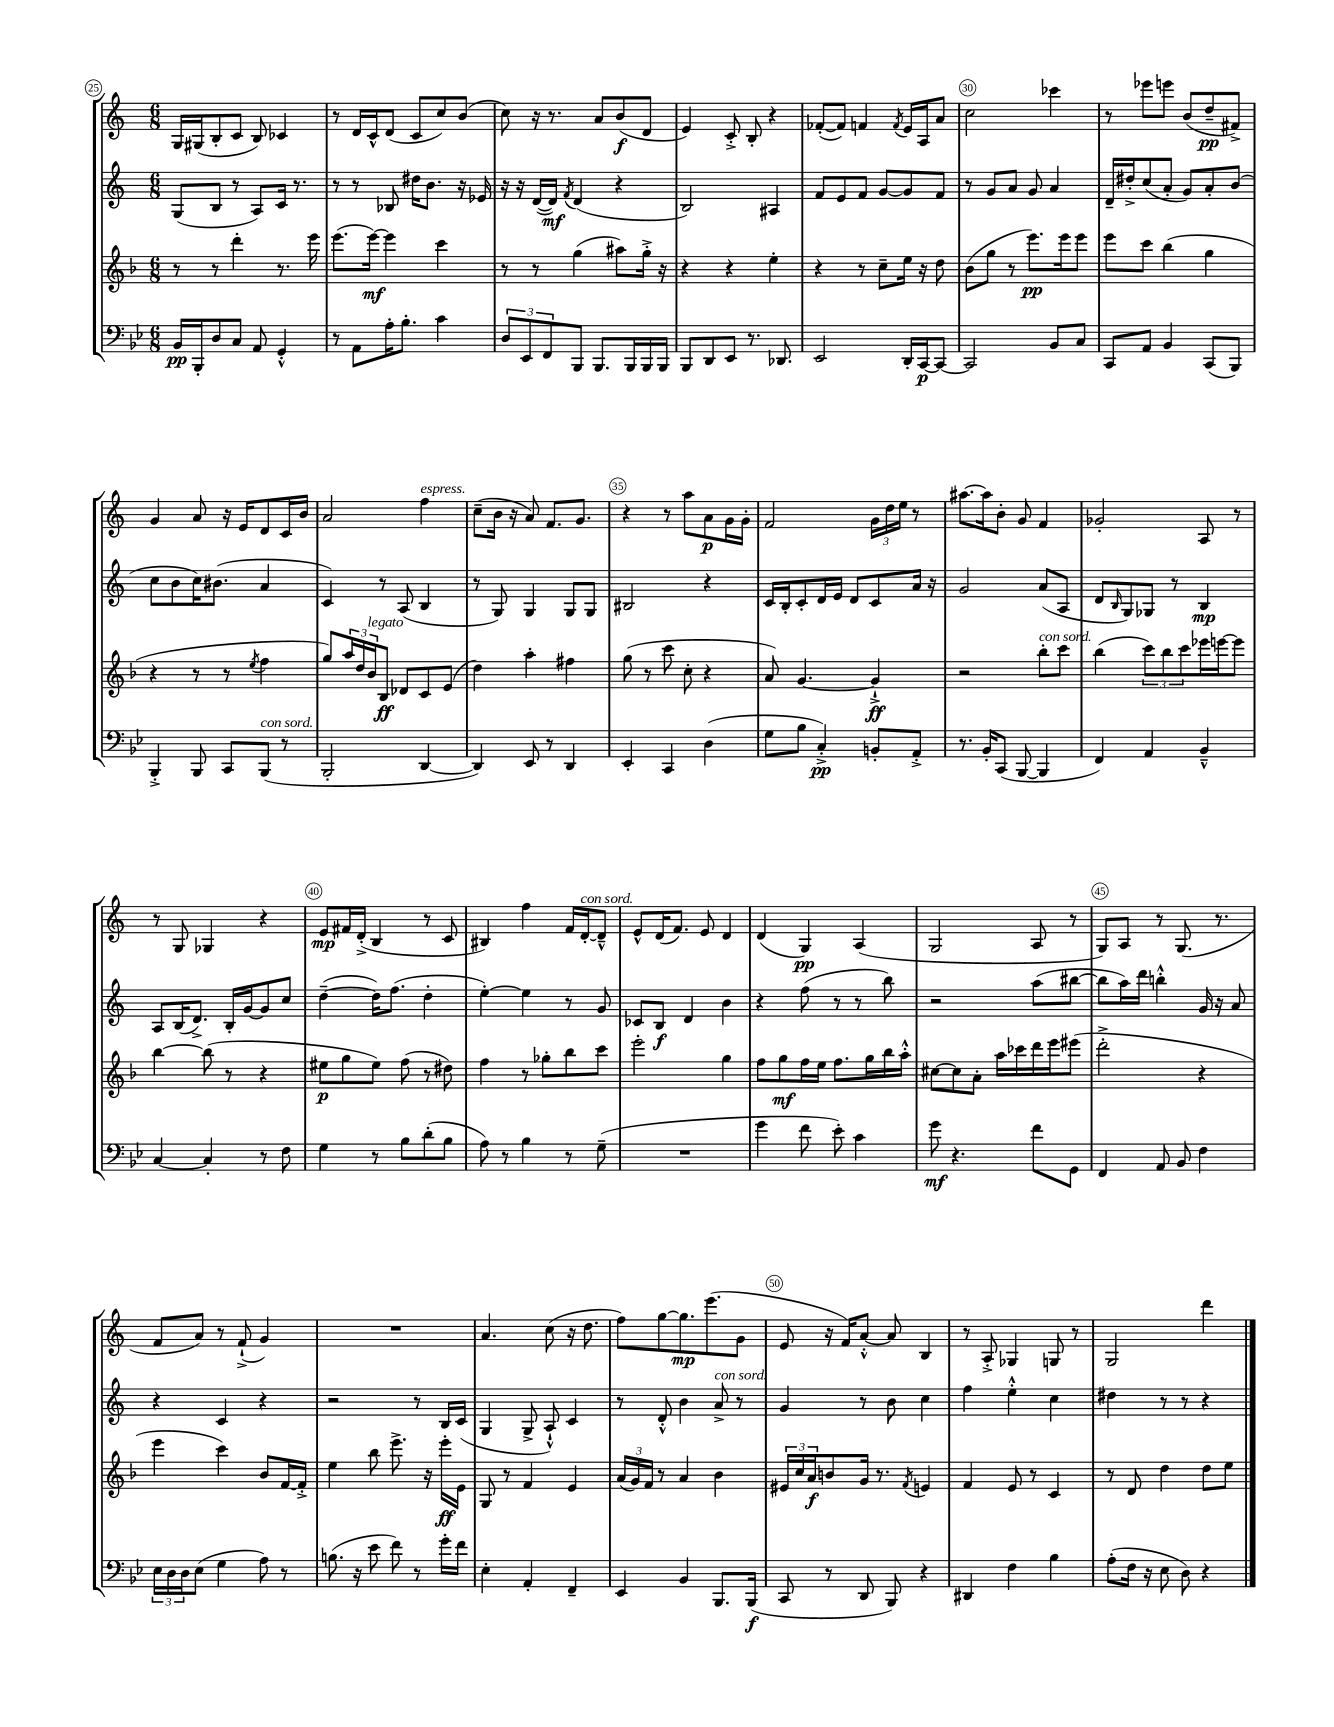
<<
\new StaffGroup <<
\new Staff = "s0" {
    \clef treble \key c \major \numericTimeSignature \time 6/8
    g16 gis16( b8-. c'8 b8) ces'4 |
    r8 d'16 c'16-^ d'8( c'8 c''8) b'8( |
    c''8) r16 r8. a'8 b'8\f( d'8 |
    e'4) c'8-.-> b8-. r4 |
    fes'8~-.( fes'8) f'4 \acciaccatura { f'8 } e'16 a16 a'8 |
    c''2 ces'''4 |
    r8 ees'''8 e'''8 b'8( d''8--\pp fis'8->) |
    g'4 a'8 r16 e'16 d'8 c'16 b'16 |
    a'2 f''4^\markup { \italic "espress." } |
    c''8--( b'16 r16 a'8) f'8. g'8. |
    r4 r8 a''8 a'8\p g'16 g'16-. |
    f'2 \tuplet 3/2 { g'16 d''16 e''16 } r8 |
    ais''8.~ ais''16 b'8-. g'8 f'4 |
    ges'2-. a8 r8 |
    r8 g8 ges4 r4 |
    e'8\mp fis'16 d'16-.->( b4 r8 c'8 |
    bis4) f''4 f'16 d'16~-.^\markup { \italic "con sord." } d'8---^ |
    e'8-^ d'16( f'8.) e'8 d'4 |
    d'4( g4\pp) a4( |
    g2 a8 r8 |
    g8) a8 r8 g8.( r8. |
    f'8 a'8) r8 f'8-!->( g'4) |
    R2. |
    a'4. c''8( r16 d''8. |
    f''8) g''8~ g''8.\mp e'''8.( g'8 |
    e'8 r16 f'16) a'8~-.-^ a'8 b4 |
    r8 a8-.-> ges4 g8 r8 |
    g2 d'''4 \bar "|." |
}
\new Staff = "s1" {
    \clef treble \key c \major \numericTimeSignature \time 6/8
    g8( b8 r8 a8) c'16 r8. |
    r8 r8 bes8 dis''16 b'8. r16 ees'16 |
    r16 r16 d'16~( d'16\mf) \acciaccatura { f'8 } d'4( r4 |
    b2) ais4 |
    f'8 e'8 f'8 g'8~ g'8 f'8 |
    r8 g'8 a'8 g'8 a'4 |
    d'16-- dis''16-.-> c''8( a'8-. g'8) a'8-. b'8( |
    c''8 b'8 c''16) bis'8.( a'4 |
    c'4) r8 a8( b4 |
    r8 g8) g4 g8 g8 |
    bis2 r4 |
    c'16 b16-. c'8-. d'16 e'16 d'8 c'8 a'16 r16 |
    g'2 a'8( a8 |
    d'8 \grace { b16 } g8) ges8 r8 b4\mp |
    a8 b16( d'8.->) b16-. g'16~ g'8 c''8 |
    d''4~--( d''16) f''8.( d''4-. |
    e''4~-.) e''4 r8 g'8 |
    ces'8 b8\f d'4 b'4 |
    r4 f''8( r8 r8 b''8) |
    r2 a''8( bis''8~ |
    bis''8 a''16) d'''16 b''4-.-^ g'16 r16 a'8 |
    r4 c'4 r4 |
    r2 r8 b16 c'16( |
    g4 g8-> a8-!-^) c'4 |
    r8 d'8-.-^ b'4 a'8->^\markup { \italic "con sord." } r8 |
    g'4 r8 b'8 c''4 |
    f''4 e''4-.-^ c''4 |
    dis''4 r8 r8 r4 \bar "|." |
}
\new Staff = "s2" {
    \clef treble \key f \major \numericTimeSignature \time 6/8
    r8 r8 d'''4-. r8. e'''16 |
    e'''8.( e'''16~\mf) e'''4 c'''4 |
    r8 r8 g''4( ais''8) g''16-.-> r16 |
    r4 r4 e''4-. |
    r4 r8 c''8-- e''16 r16 d''8 |
    bes'8( g''8 r8 e'''8.\pp) e'''16 e'''8 |
    e'''8 c'''8 bes''4( g''4 |
    r4 r8 r8 \acciaccatura { e''8 } f''4 |
    g''8) \tuplet 3/2 { a''16 d''16 bes'16^\markup { \italic "legato" } } bes8\ff des'8 c'8 e'8( |
    d''4) a''4-. fis''4 |
    g''8( r8 c'''8 c''8-. r4 |
    a'8) g'4.~ g'4-!->\ff |
    r2 bes''8-.^\markup { \italic "con sord." } c'''8 |
    bes''4( \tuplet 3/2 { c'''8) bes''8 c'''8 } ees'''16 e'''16~ e'''8 |
    bes''4~ bes''8( r8 r4 |
    eis''8\p g''8 eis''8) f''8( r8 dis''8) |
    f''4 r8 ges''8-. bes''8 c'''8 |
    e'''2-. g''4 |
    f''8 g''8\mf f''16 e''16 f''8. g''16 bes''16 a''16-.-^ |
    cis''8~ cis''8 a'8-. a''16 ces'''16 d'''16 e'''16 eis'''8( |
    d'''2-.-> r4 |
    e'''4 c'''4) bes'8 f'16~ f'16-.-> |
    e''4 bes''8 e'''8.-> r16 e'''16-.\ff e'16 |
    g8 r8 f'4 e'4 |
    \tuplet 3/2 { a'16( g'16) f'16 } r8 a'4 bes'4 |
    \tuplet 3/2 { eis'16 c''16 a'16\f } b'8 g'16 r8. \acciaccatura { f'8 } e'4 |
    f'4 e'8 r8 c'4 |
    r8 d'8 d''4 d''8 e''8 \bar "|." |
}
\new Staff = "s3" {
    \clef bass \key bes \major \numericTimeSignature \time 6/8
    bes,16\pp bes,,16-. d8 c8 a,8 g,4-.-^ |
    r8 a,8 a16-. bes8.-. c'4 |
    \tuplet 3/2 { d8 ees,8 f,8 } bes,,8 bes,,8. bes,,16 bes,,16 bes,,16 |
    bes,,8 d,8 ees,8 r8. des,8. |
    ees,2 d,16-. c,16~\p c,8~ |
    c,2 bes,8 c8 |
    c,8 a,8 bes,4 c,8( bes,,8) |
    bes,,4-.-> bes,,8 c,8 bes,,8^\markup { \italic "con sord." }( r8 |
    bes,,2-. d,4~ |
    d,4) ees,8 r8 d,4 |
    ees,4-. c,4 d4( |
    g8 bes8 c4-.->\pp) b,8-. a,8-.-> |
    r8. bes,16-. c,8( bes,,8~ bes,,4 |
    f,4) a,4 bes,4---^ |
    c4~ c4-. r8 f8 |
    g4 r8 bes8 d'8-.( bes8 |
    a8) r8 bes4 r8 g8--( |
    R2. |
    g'4 f'8 ees'8-.) c'4 |
    g'8\mf r4. f'8 g,8 |
    f,4 a,8 bes,8 f4 |
    \tuplet 3/2 { ees16 d16 d16 } ees8( g4 a8) r8 |
    b8.( r16 ees'8 f'8) r8 g'16-. f'16 |
    ees4-. a,4-. f,4-- |
    ees,4 bes,4 bes,,8. bes,,16\f( |
    c,8 r8 d,8 bes,,8) r4 |
    dis,4 f4 bes4 |
    a8-.( f16 r16 ees8 d8) r4 \bar "|." |
}
>>
>>
\layout { \context { \Score currentBarNumber = #25 \override BarNumber.break-visibility = ##(#f #t #t) barNumberVisibility = #(every-nth-bar-number-visible 5) \override BarNumber.stencil = #(make-stencil-circler 0.1 0.3 ly:text-interface::print) } }
